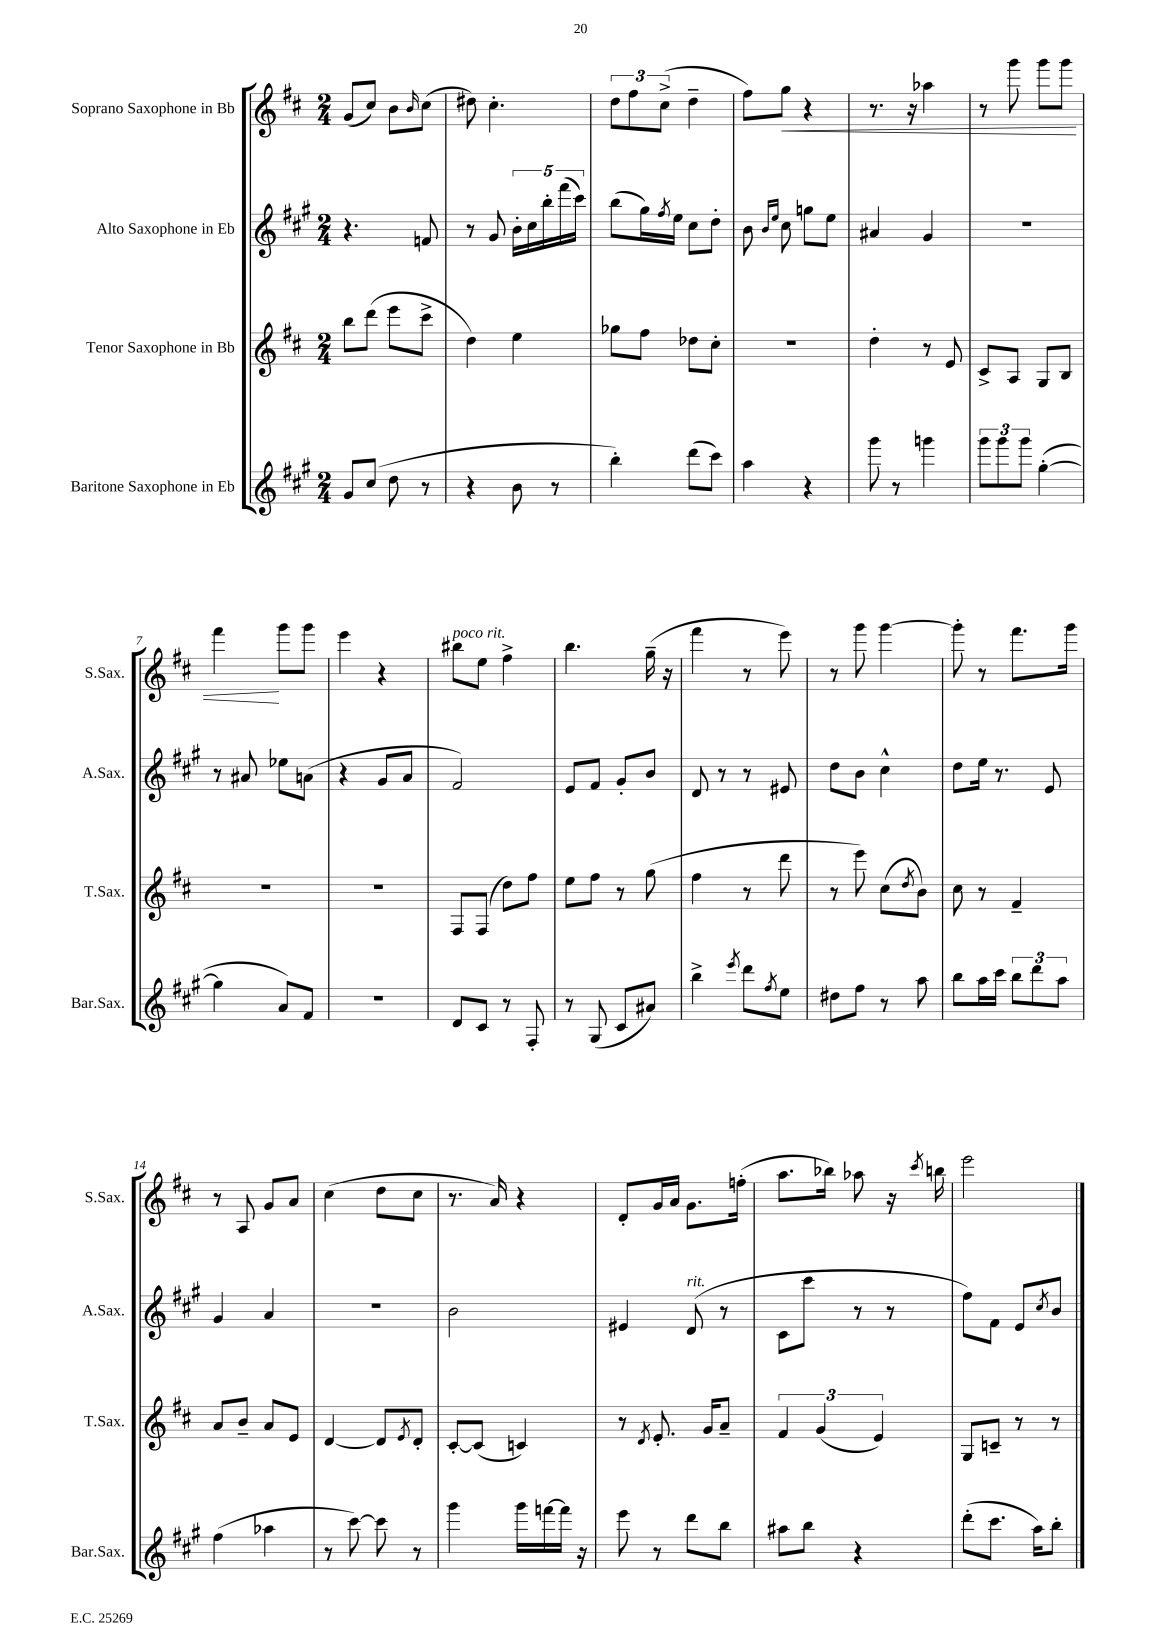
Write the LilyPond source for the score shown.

<<
\new StaffGroup <<
\new Staff = "s0" \with { instrumentName = "Soprano Saxophone in Bb" shortInstrumentName = "S.Sax." } {
    \clef treble \key d \major \numericTimeSignature \time 2/4
    g'8( cis''8) b'8 \grace { b'16 } cis''8( |
    dis''8) cis''4.-. |
    \tuplet 3/2 { d''8 fis''8 cis''8->( } d''4-- |
    fis''8) g''8\< r4 |
    r8. r16 aes''4 |
    r8 g'''8 g'''8 g'''8 |
    fis'''4\! g'''8 g'''8 |
    e'''4 r4 |
    bis''8^\markup { \italic "poco rit." } e''8 fis''4-> |
    b''4. g''16--( r16 |
    fis'''4 r8 e'''8) |
    r8 g'''8 g'''4~ |
    g'''8-. r8 fis'''8. g'''16 |
    r8 a8 g'8 a'8 |
    cis''4( d''8 cis''8 |
    r8. a'16) r4 |
    d'8-. g'16 a'16 g'8. f''16-.( |
    a''8. bes''16) aes''8 r16 \acciaccatura { cis'''8 } b''16 |
    e'''2 \bar "|." |
}
\new Staff = "s1" \with { instrumentName = "Alto Saxophone in Eb" shortInstrumentName = "A.Sax." } {
    \clef treble \key a \major \numericTimeSignature \time 2/4
    r4. f'8 |
    r8 gis'8 \tuplet 5/4 { b'16-. cis''16 b''16-. fis'''16( cis'''16) } |
    b''8( gis''16) \acciaccatura { fis''8 } e''16 cis''8 d''8-. |
    b'8 \grace { b'16 e''16 } cis''8 g''8 e''8 |
    ais'4 gis'4 |
    r2 |
    r8 ais'8 ees''8 a'8( |
    r4 gis'8 a'8 |
    fis'2) |
    e'8 fis'8 gis'8-. b'8 |
    d'8 r8 r8 eis'8 |
    d''8 b'8 cis''4-^ |
    d''8 e''16 r8. e'8 |
    gis'4 a'4 |
    R2 |
    b'2 |
    eis'4 d'8^\markup { \italic "rit." }( r8 |
    cis'8 cis'''8 r8 r8 |
    fis''8) fis'8 e'8 \acciaccatura { cis''8 } b'8 \bar "|." |
}
\new Staff = "s2" \with { instrumentName = "Tenor Saxophone in Bb" shortInstrumentName = "T.Sax." } {
    \clef treble \key d \major \numericTimeSignature \time 2/4
    b''8 d'''8( e'''8 cis'''8-> |
    d''4) e''4 |
    ges''8 fis''8 des''8 cis''8-. |
    R2 |
    d''4-. r8 e'8 |
    cis'8-> a8 g8 b8 |
    R2 |
    R2 |
    fis8 fis8( d''8) fis''8 |
    e''8 fis''8 r8 g''8( |
    fis''4 r8 d'''8 |
    r8 e'''8) cis''8( \acciaccatura { d''8 } b'8) |
    cis''8 r8 fis'4-- |
    a'8 b'8-- a'8 e'8 |
    d'4~ d'8 \acciaccatura { e'8 } d'8-. |
    cis'8~-. cis'8( c'4) |
    r8 \acciaccatura { d'8 } e'8.-. g'16 a'8-- |
    \tuplet 3/2 { fis'4 g'4( e'4) } |
    g8 c'8-- r8 r8 \bar "|." |
}
\new Staff = "s3" \with { instrumentName = "Baritone Saxophone in Eb" shortInstrumentName = "Bar.Sax." } {
    \clef treble \key a \major \numericTimeSignature \time 2/4
    gis'8 cis''8( d''8 r8 |
    r4 b'8 r8 |
    b''4-.) d'''8( cis'''8) |
    a''4 r4 |
    gis'''8 r8 g'''4 |
    \tuplet 3/2 { gis'''8 gis'''8 gis'''8 } gis''4~-.( |
    gis''4 a'8) fis'8 |
    r2 |
    d'8 cis'8 r8 fis8-. |
    r8 gis8( cis'8 ais'8) |
    b''4-> \acciaccatura { e'''8 } d'''8 \acciaccatura { fis''8 } e''8 |
    dis''8 fis''8 r8 a''8 |
    b''8 a''16 cis'''16 \tuplet 3/2 { b''8 d'''8 a''8 } |
    fis''4( aes''4 |
    r8 cis'''8~) cis'''8 r8 |
    gis'''4 gis'''16 f'''16~ f'''16 r16 |
    e'''8 r8 d'''8 b''8 |
    ais''8 b''8 r4 |
    d'''8-.( cis'''8. a''16) b''8-. \bar "|." |
}
>>
>>
